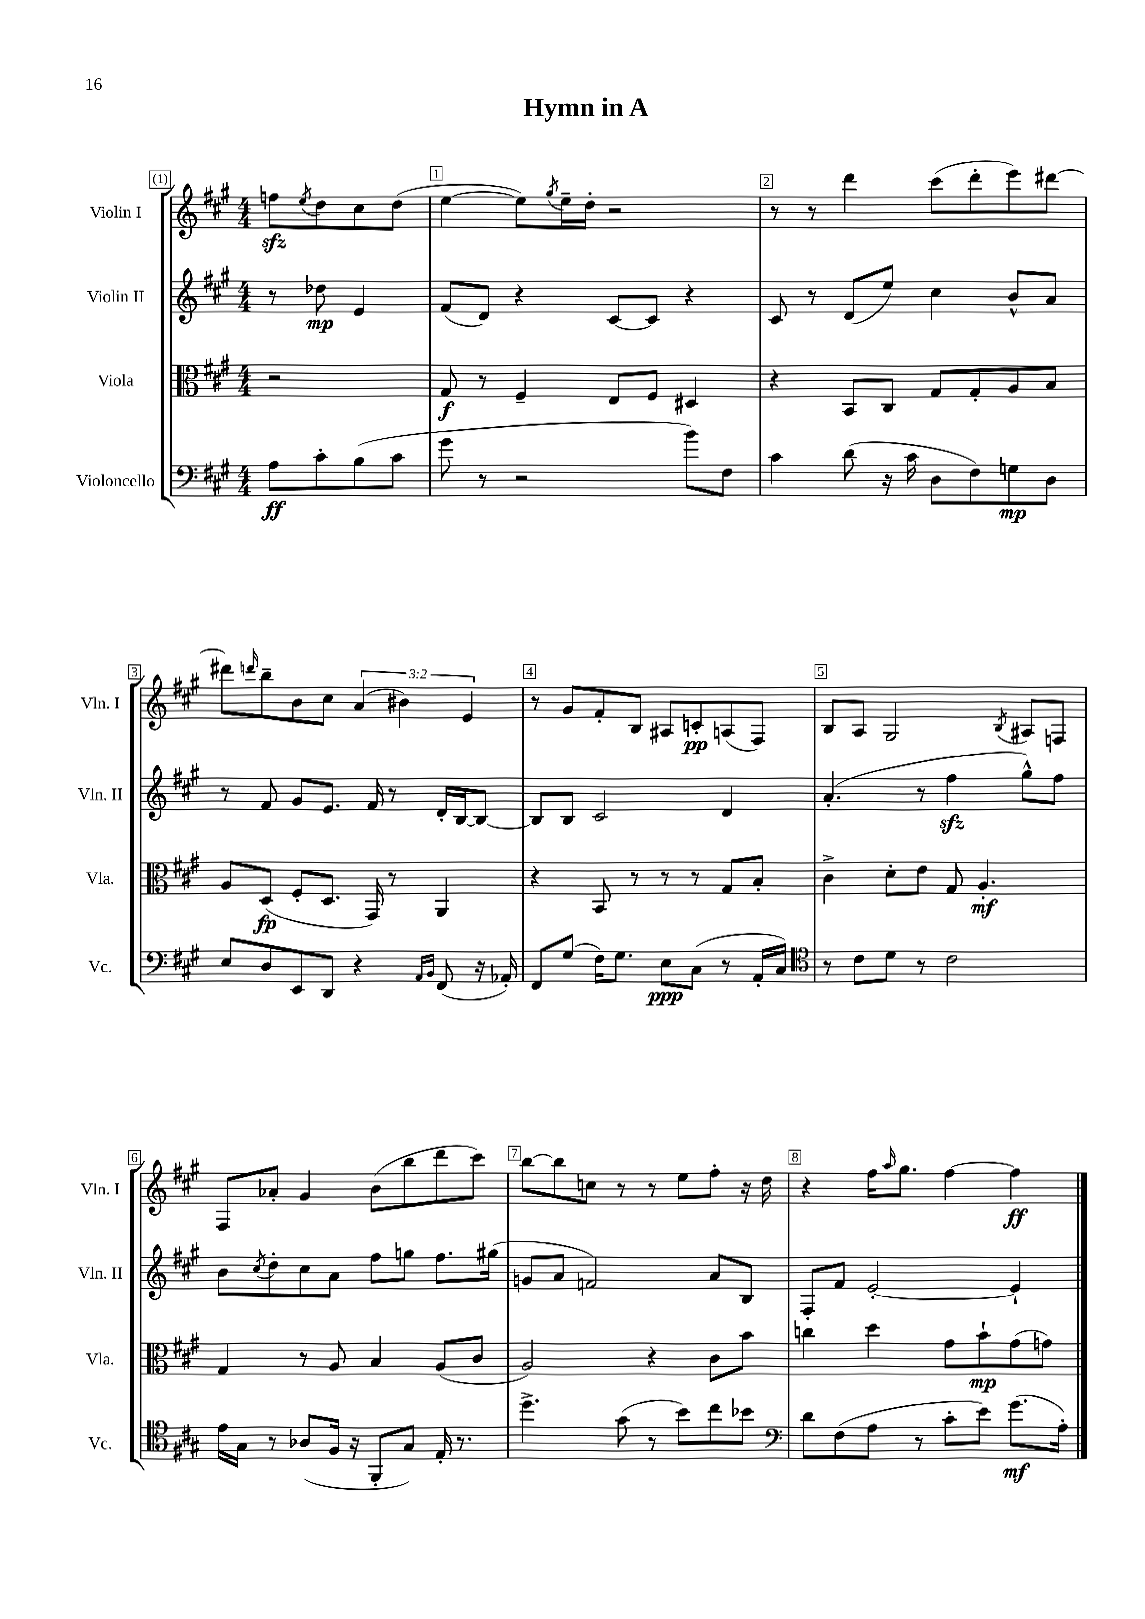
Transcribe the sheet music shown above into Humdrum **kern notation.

**kern	**dynam	**kern	**dynam	**kern	**dynam	**kern	**dynam
*part4	*part4	*part3	*part3	*part2	*part2	*part1	*part1
*staff4	*staff4	*staff3	*staff3	*staff2	*staff2	*staff1	*staff1
*I"Violoncello	*	*I"Viola	*	*I"Violin II	*	*I"Violin I	*
*I'Vc.	*	*I'Vla.	*	*I'Vln. II	*	*I'Vln. I	*
*clefF4	*	*clefC3	*	*clefG2	*	*clefG2	*
*k[f#c#g#]	*	*k[f#c#g#]	*	*k[f#c#g#]	*	*k[f#c#g#]	*
*M4/4	*	*M4/4	*	*M4/4	*	*M4/4	*
=	=	=	=	=	=	=	=
8A\L	ff	2r	.	8r	.	8ffnzz\L	.
.	.	.	.	.	.	8qee/	.
8c#'\	.	.	.	8dd-X\	mp	8dd\	.
(8B\	.	.	.	4e/	.	8cc#\	.
8c#\J	.	.	.	.	.	(8dd\J	.
=1	=1	=1	=1	=1	=1	=1	=1
8g#\	.	8G#/	f	(8f#/L	.	[4ee\	.
8r	.	8r	.	8d/J)	.	.	.
2r	.	4F#~/	.	4r	.	8ee\L])	.
.	.	.	.	.	.	8qgg#/	.
.	.	.	.	.	.	16ee~\L	.
.	.	.	.	.	.	16dd'\JJ	.
.	.	8E/L	.	[8c#/L	.	2r	.
.	.	8F#/J	.	8c#/J]	.	.	.
8b\L)	.	4D#X/	.	4r	.	.	.
8F#\J	.	.	.	.	.	.	.
=2	=2	=2	=2	=2	=2	=2	=2
4c#\	.	4r	.	8c#/	.	8r	.
.	.	.	.	8r	.	8r	.
(8d\	.	8BB/L	.	(8d/L	.	4ddd\	.
16r	.	8C#/J	.	8ee/J)	.	.	.
16c#\	.	.	.	.	.	.	.
8D\L	.	8G#/L	.	4cc#\	.	(8ccc#\L	.
8F#\)	.	8G#'/	.	.	.	8ddd'\	.
8Gn\	mp	8A/	.	8b^^/L	.	8eee\)	.
8D\J	.	8B/J	.	8a/J	.	[8ddd#X\J	.
!!LO:LB:g=z
=3	=3	=3	=3	=3	=3	=3	=3
8E/L	.	8A/L	.	8r	.	8ddd#X\L]	.
.	.	.	.	.	.	16qqdddn/	.
8D/	.	(8D/J	fp	8f#/	.	8bb~\	.
8EE/	.	8F#'/L	.	8g#/L	.	8b\	.
8DD/J	.	8.D/J	.	8.e/J	.	8cc#\J	.
4r	.	.	.	.	.	(6a/	.
.	.	16GG#/)	.	16f#/	.	.	.
.	.	8r	.	8r	.	.	.
.	.	.	.	.	.	6b#X\)	.
16qqAA/LL	.	.	.	.	.	.	.
16qqBB/JJ	.	.	.	.	.	.	.
(8FF#/	.	4AA/	.	16d'/LL	.	.	.
.	.	.	.	[16B/J	.	.	.
.	.	.	.	.	.	6e/	.
16r	.	.	.	8B/J_	.	.	.
16AA-X'/)	.	.	.	.	.	.	.
=4	=4	=4	=4	=4	=4	=4	=4
8FF#/L	.	4r	.	8B/L]	.	8r	.
(8G#/J	.	.	.	8B/J	.	8g#/L	.
16F#\KL)	.	8BB/	.	2c#/	.	8f#'/	.
8.G#\J	.	.	.	.	.	.	.
.	.	8r	.	.	.	8B/J	.
8E\L	ppp	8r	.	.	.	8A#X/L	.
(8C#\J	.	8r	.	.	.	8cn'/	pp
8r	.	8G#/L	.	4d/	.	(8An/	.
16AA'/LL	.	8B'/J	.	.	.	8F#/J)	.
16C#/JJ)	.	.	.	.	.	.	.
=5	=5	=5	=5	=5	=5	=5	=5
*clefC4	*	*	*	*	*	*	*
8r	.	4c#^\	.	(4.a'/	.	8B/L	.
8c#\L	.	.	.	.	.	8A/J	.
8d\J	.	8d'\L	.	.	.	2G#/	.
8r	.	8e\J	.	8r	.	.	.
2c#\	.	8G#/	.	4ff#zz\	.	.	.
.	.	4.A'/	mf	.	.	.	.
.	.	.	.	.	.	8qB/	.
.	.	.	.	8gg#^^\L)	.	8A#X/L	.
.	.	.	.	8ff#\J	.	8Fn/J	.
!!LO:LB:g=z
=6	=6	=6	=6	=6	=6	=6	=6
16e\LL	.	4G#/	.	8b\L	.	8F#/L	.
16G#\JJ	.	.	.	.	.	.	.
.	.	.	.	8qcc#/	.	.	.
8r	.	.	.	8dd'\	.	8a-X'/J	.
(8A-X/L	.	8r	.	8cc#\	.	4g#/	.
16F#/Jk	.	8A/	.	8a\J	.	.	.
16r	.	.	.	.	.	.	.
8FF#'/L	.	4B/	.	8ff#\L	.	(8b\L	.
8G#/J)	.	.	.	8ggn\J	.	8bb\	.
16E'/	.	(8A/L	.	8.ff#\L	.	8ddd\	.
8.r	.	.	.	.	.	.	.
.	.	8c#/J	.	.	.	8ccc#\J)	.
.	.	.	.	(16gg#X\Jk	.	.	.
=7	=7	=7	=7	=7	=7	=7	=7
4.dd^\	.	2A/)	.	8gn/L	.	[8bb\L	.
.	.	.	.	8a/J	.	8bb\]	.
.	.	.	.	2fn/)	.	8ccn\J	.
(8g#\	.	.	.	.	.	8r	.
8r	.	4r	.	.	.	8r	.
8b\L)	.	.	.	.	.	8ee\L	.
8cc#\	.	8c#\L	.	8a/L	.	8ff#'\J	.
8b-X\J	.	8b\J	.	8B/J	.	16r	.
.	.	.	.	.	.	16dd\	.
=8	=8	=8	=8	=8	=8	=8	=8
*clefF4	*	*	*	*	*	*	*
8d\L	.	4ccn\	.	8F#'/L	.	4r	.
(8F#\	.	.	.	8f#/J	.	.	.
8A\J	.	4dd\	.	[2e'/	.	16ff#\KL	.
.	.	.	.	.	.	16qqaa/	.
.	.	.	.	.	.	8.gg#\J	.
8r	.	.	.	.	.	.	.
8c#'\L	.	8g#\L	.	.	.	[4ff#\	.
8e\J)	.	8b`\	mp	.	.	.	.
(8.g#\L	mf	(8g#\	.	4e`/]	.	4ff#\]	ff
.	.	8gn\J)	.	.	.	.	.
16A'\Jk)	.	.	.	.	.	.	.
==	==	==	==	==	==	==	==
*-	*-	*-	*-	*-	*-	*-	*-
